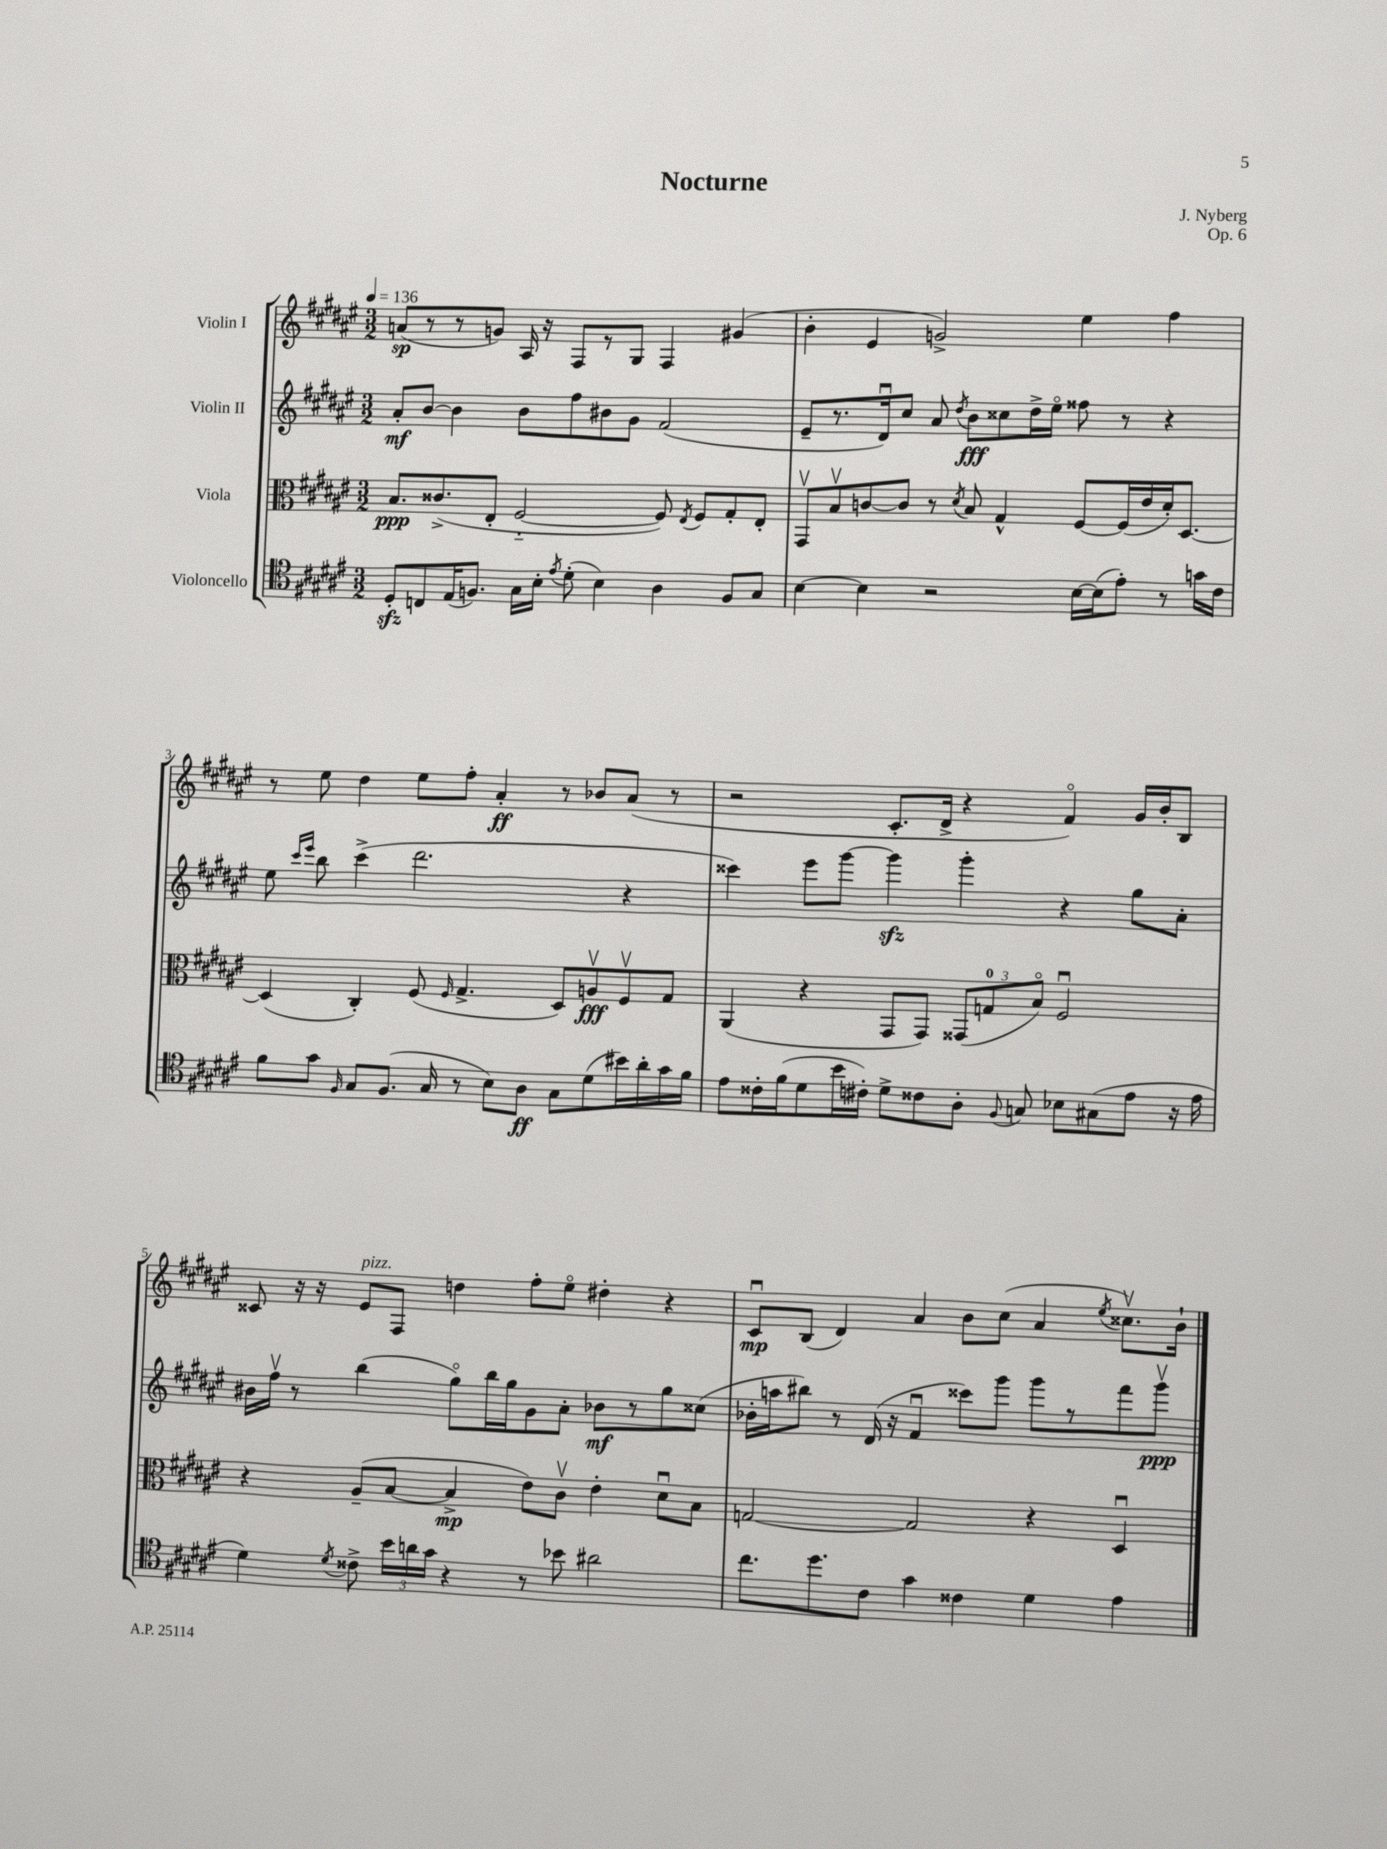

**kern	**kern	**kern	**kern
*staff4	*staff3	*staff2	*staff1
*clefC4	*clefC3	*clefG2	*clefG2
*k[f#c#g#d#a#e#]	*k[f#c#g#d#a#e#]	*k[f#c#g#d#a#e#]	*k[f#c#g#d#a#e#]
*M3/2	*M3/2	*M3/2	*M3/2
*MM136	*MM136	*MM136	*MM136
8D#'	8.B	8a#'	(8a
8C	.	[8b	8r
.	(8.c##^	.	.
(16E#	.	4b]	8r
8.F)	.	.	.
.	8E#'	.	8g)
16G#	[2F#'~	8b	16A#
16B'	.	.	16r
8qe#	.	.	.
(8d#'	.	8ff#	8F#
4B)	.	8b#	8r
.	.	8g#	8G#
4A#	8F#])	(2f#	4F#
.	8qE#	.	.
.	8F#	.	.
8F	8G#'	.	(4g#
8G#	8E#'	.	.
=	=	=	=
[4B	8GG#v	8e#~	4b'
.	8Bv	8.r	.
4B]	[8c	.	4e#
.	.	16d#u)	.
.	8c]	8cc#	.
2r	8r	8a#	2g^)
.	8qd#	8qdd#	.
.	8B	8b	.
.	4G#^^	8cc##	.
.	.	16dd#^	.
.	.	16ee#o	.
[16B	[8F#	8ff##	4ee#
(16B]	.	.	.
8e#')	(16F#]	8r	.
.	16e#	.	.
8r	16d#')	4r	4ff#
.	[8.D#	.	.
16g	.	.	.
16c#	.	.	.
=	=	=	=
8f#	(4D#]	8ee#	8r
.	.	16qqccc#	.
.	.	16qqeee#	.
8g#	.	8bb	8ee#
16qqF#	.	.	.
8G#	4C#')	(4ccc#^	4dd#
(8.F#	.	.	.
.	(8F#	2.ddd#	8ee#
16G#	.	.	.
.	16qqF#	.	.
8r	4.G#^	.	8ff#'
8B)	.	.	4a#'
8A#	.	.	.
8G#	8D#)	.	8r
(8d#	8Av	.	8b-
16b#)	8F#v	4r	(8a#
16a#'	.	.	.
16g#	8G#	.	8r
16f#	.	.	.
=	=	=	=
8e#	(4AA#	4ccc##)	2r
16c##'	.	.	.
(16f#	.	.	.
8d#	4r	8eee#	.
16b	.	[8ggg#	.
16c#')	.	.	.
8d#^	8GG#	4ggg#]	8.c#'
8c##	8GG#)	.	.
.	.	.	16d#^
8A#'	(12GG##	4ggg#'	4r
.	12G	.	.
8qqF#	.	.	.
8G	.	.	.
.	12Bo)	.	.
8B-	2F#u	4r	4f#o)
(8G#	.	.	.
8e#	.	8gg#	16g#
.	.	.	16b'
16r	.	8a#'	8B
16e#	.	.	.
=	=	=	=
4d#)	4r	16b#	8c##
.	.	16ff#v	.
.	.	8r	16r
.	.	.	16r
8qd#	.	.	.
8c##^	(8A#~	(4bb	8e#
24b	[8B	.	8F#
24a	.	.	.
24g#	.	.	.
4r	4B^]	8gg#o)	4dd
.	.	16bb	.
.	.	16gg#	.
8r	8e#)	8g#	8ff#'
8b-	8c#v	8a#'	8ee#o
2a#	4e#'	8b-	4dd#'
.	.	8r	.
.	8d#u	8gg#	4r
.	8B	(8cc##	.
=	=	=	=
8.cc#	[2G	16b-'	8c#u
.	.	16aa	.
.	.	8bb#)	(8B
8.dd#	.	.	.
.	.	8r	4d#)
8c#	.	(16d#	.
.	.	16r	.
4g#	2G]	4f#u	4a#
4c##	.	8ccc##)	8b
.	.	8ggg#	(8cc#
4d#	4r	8ggg#	4a#
.	.	8r	.
.	.	.	8qee#
4e#	4D#u	8fff#	8.cc##v)
.	.	8ggg#v	.
.	.	.	16b`
==	==	==	==
*-	*-	*-	*-
